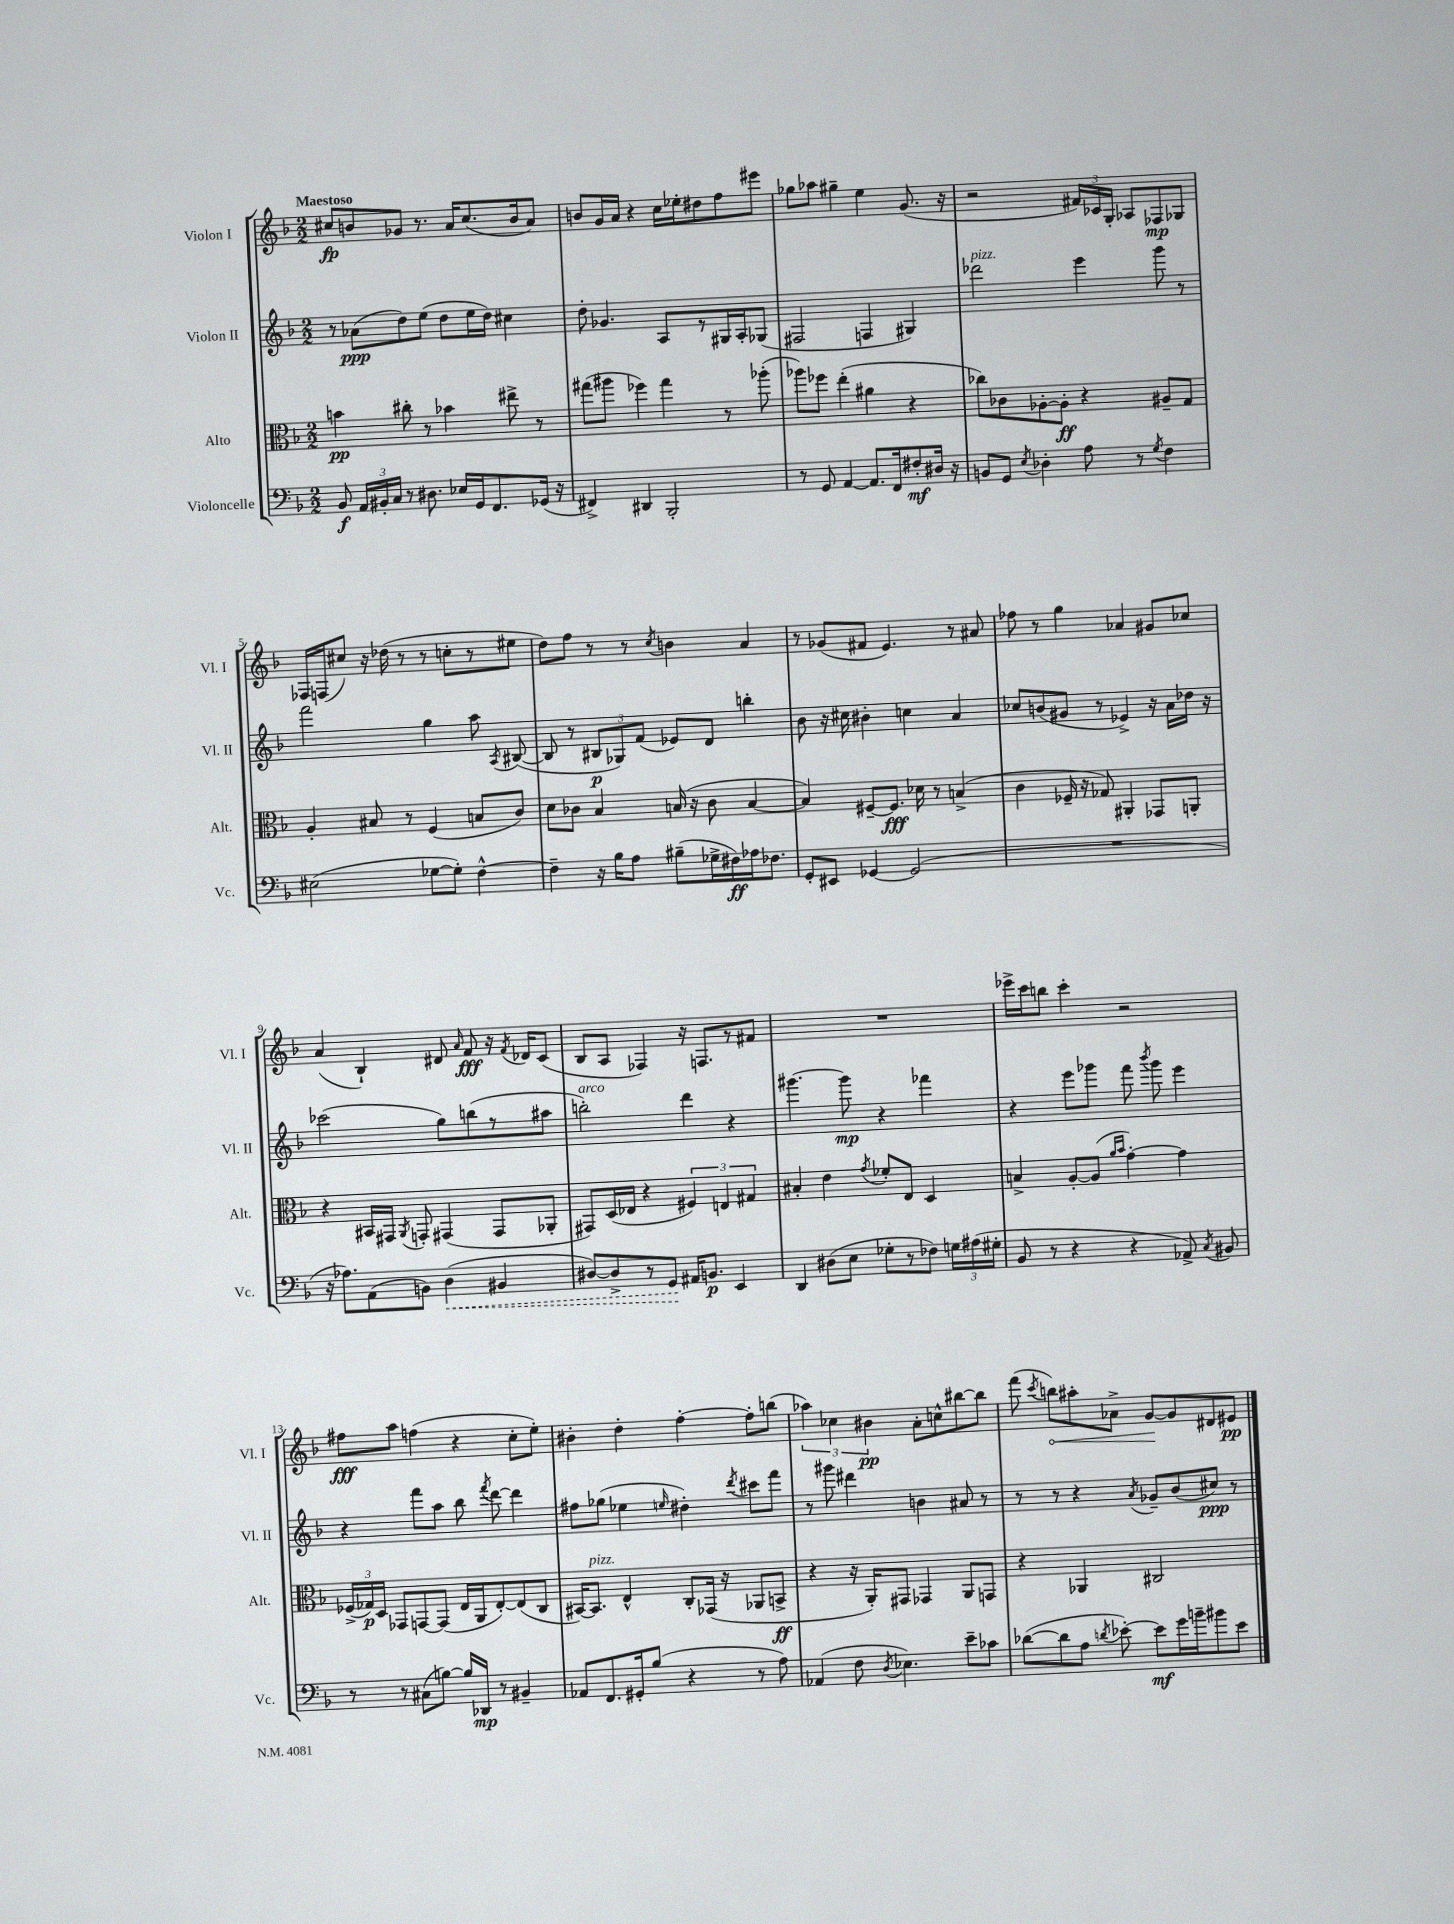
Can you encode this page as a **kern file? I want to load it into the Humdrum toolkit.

**kern	**kern	**kern	**kern
*staff4	*staff3	*staff2	*staff1
*clefF4	*clefC3	*clefG2	*clefG2
*k[b-]	*k[b-]	*k[b-]	*k[b-]
*M2/2	*M2/2	*M2/2	*M2/2
8BB-	4b	8r	8cc#
24AA	.	(8a-	8b
24BB#'	.	.	.
24C	.	.	.
8r	8cc#'	8dd)	8g-
8.D#	8r	(8ee	8.r
.	4b-	8dd	.
16E-	.	.	16a
16GG	.	16ee	(8.cc#
8.FF	.	16dd)	.
.	8ee#^	4cc#	.
.	.	.	16b
(16GG-	8r	.	8a)
16r	.	.	.
=	=	=	=
4FF#^)	(8gg#	8dd'	8b
.	8aa#	4.g-	16g
.	.	.	16a
4DD#	4ff-)	.	4r
2BBB-'	4gg#	8A	16cc
.	.	.	16ee-'
.	.	8r	8dd#
.	8r	16G#	8ff
.	.	16A'	.
.	(8aa-'	(8G-	8eee#
=	=	=	=
8r	8aa-)	2F#	8gg-
8GG	8ff-	.	8aa-
[4AA	(4ee'	.	4gg#~
8.AA]	4a#	4F	4ee
16FF	.	.	.
8F#'	4r	4G#)	(8.g
16D#	.	.	.
16r	.	.	16r
=	=	=	=
8BB	8cc-)	2ddd-	2r
8GG	8c-	.	.
8qE	.	.	.
4D-'	[8A-'	.	.
.	8A-']	.	.
8A	4r	4eee	24f#)
.	.	.	24c-
.	.	.	24G'
8r	.	.	8A-
8qG	.	.	.
4F	8A#~	8ggg	8F-
.	8G	8r	8G-
=	=	=	=
(2E#	4A'	2fff	16F-
.	.	.	(16F
.	.	.	8cc#)
.	8B#	.	16r
.	.	.	(16dd-
.	8r	.	8r
[8G-	(4F	4gg	8r
8G-'])	.	.	8cc'
[4F^^	8B	8aa	8r
.	.	8qA	.
.	8c)	([8B#	8ee#
=	=	=	=
4F~]	8d	8B#]	8dd)
.	8c-	8r	8ff
16r	4B-	12B#	8r
16B-	.	.	.
.	.	12G-)	.
8A	.	.	8r
.	.	(12f	.
.	.	.	8qcc
(8B#~	(16B	8e-)	4b
.	16r	.	.
16G-^	8c-	8d	.
16F#)	.	.	.
16A-	[4B	4bb'	4a
8.F-	.	.	.
=	=	=	=
8GG'	4B])	8b-	8r
8EE#	.	16r	(8g-
.	.	16cc#	.
[4GG-	[8F#~	4b#'	8f#
.	8.F#]	.	4.e)
(2GG-]	.	4cc	.
.	16d-	.	.
.	8r	.	.
.	(4B^	4a	8r
.	.	.	8a#
=	=	=	=
1r	4c	8cc-	8ff-
.	.	(8b	8r
.	16F-~	8g#	4gg
.	16r	.	.
.	8G-)	8r	.
.	4AA#'	4e-^)	4a-
.	8GG-	16r	8g#
.	.	16a	.
.	8AA'	16dd-	8cc-
.	.	16r	.
=	=	=	=
16r	4r	(2ccc-	(4a
8.A-)	.	.	.
(8AA	16BB#	.	4B-`)
.	16GG#	.	.
.	8qAA	.	.
8BB)	8GG'	.	.
(4D	(4GG#	8gg)	8d#
.	.	.	16qqa
.	.	(8bb	8f
4BB#	8GG#	8r	16r
.	.	.	8qf
.	.	.	16d-
.	8AA-'	8aa#	(8c
=	=	=	=
[8D#)	8GG#)	2bb')	8B-
8D#^]	(16D	.	8A
.	16E-	.	.
8r	4r	.	4F-)
8GG	.	.	.
16AA#	6F#)	4ddd	16r
8.BB	.	.	8.F
.	6E	.	.
4EE	.	4r	8r
.	6G#	.	.
.	.	.	8f#
=	=	=	=
4DD	4B#'	[4.ggg#	1r
(8D#	4e	.	.
8E	.	8ggg#]	.
.	8qg	.	.
8G-'	8f-'	4r	.
8r	8E	.	.
8F-)	4D	4fff-	.
24G	.	.	.
(24A#	.	.	.
24G#'	.	.	.
=	=	=	=
8BB-	4B^	4r	16eee-^
.	.	.	16ccc
8r	.	.	8bb
4r	[8A'	8eee	4ccc'
.	(8A]	8ggg-	.
.	16qqa	.	.
.	16qqb-	.	.
4r	[4g')	8fff	2r
.	.	8qbbb-	.
.	.	8ggg-	.
8AA-^)	4g]	4eee	.
8qC	.	.	.
8BB#	.	.	.
=	=	=	=
8r	(24F-^	4r	8ff#
.	24G-)	.	.
.	24D	.	.
8r	8GG-	.	8aa
(8C#	[8GG	8fff	(4ff
[8B)	(8GG]	8aa	.
16B]	16E	8bb-	4r
16DD-	16AA	.	.
.	.	8qfff	.
8r	[8E')	[8ddd	.
4BB#~	(8E]	4ddd]	8cc'
.	8C	.	8ee')
=	=	=	=
8AA-	[16BB#)	8ff#	4b#'
.	8.BB#]	.	.
8.FF	.	(8gg-	.
.	4E^^	4ee-	4dd'
16GG#'	.	.	.
(8B-	.	.	.
.	.	16qqee	.
4r	8C'	4dd#')	[4ff'
.	(16GG-	.	.
.	16r	.	.
.	.	8qddd	.
8r	8AA-	8ccc#	8ff']
8A)	8BB^	8fff	(8bb
=	=	=	=
(4AA-	4r	8r	6aa-)
.	.	8ggg#	.
.	.	.	6cc-
8F	16r	4ddd#	.
.	16AA')	.	.
.	.	.	6b#
8qD	.	.	.
4.E-)	8GG#	.	.
.	4GG-	4b	8a'
.	.	.	8cc^^
8e~	8AA	8a#	[8bb#
8c-	8GG	8r	8bb#]
=	=	=	=
([8d-	4r	8r	(8fff
.	.	.	8qccc
8d-]	.	8r	8bb)
8A	4AA-	4r	8aa#'
8qd	.	.	.
[8e-')	.	.	8a-^
.	.	8qa	.
8e-]	2C#	8g-~	[8g
16g	.	(8b-	8g]
16b~	.	.	.
8b#	.	8cc#)	8d#
8e-	.	8r	8e#
==	==	==	==
*-	*-	*-	*-
